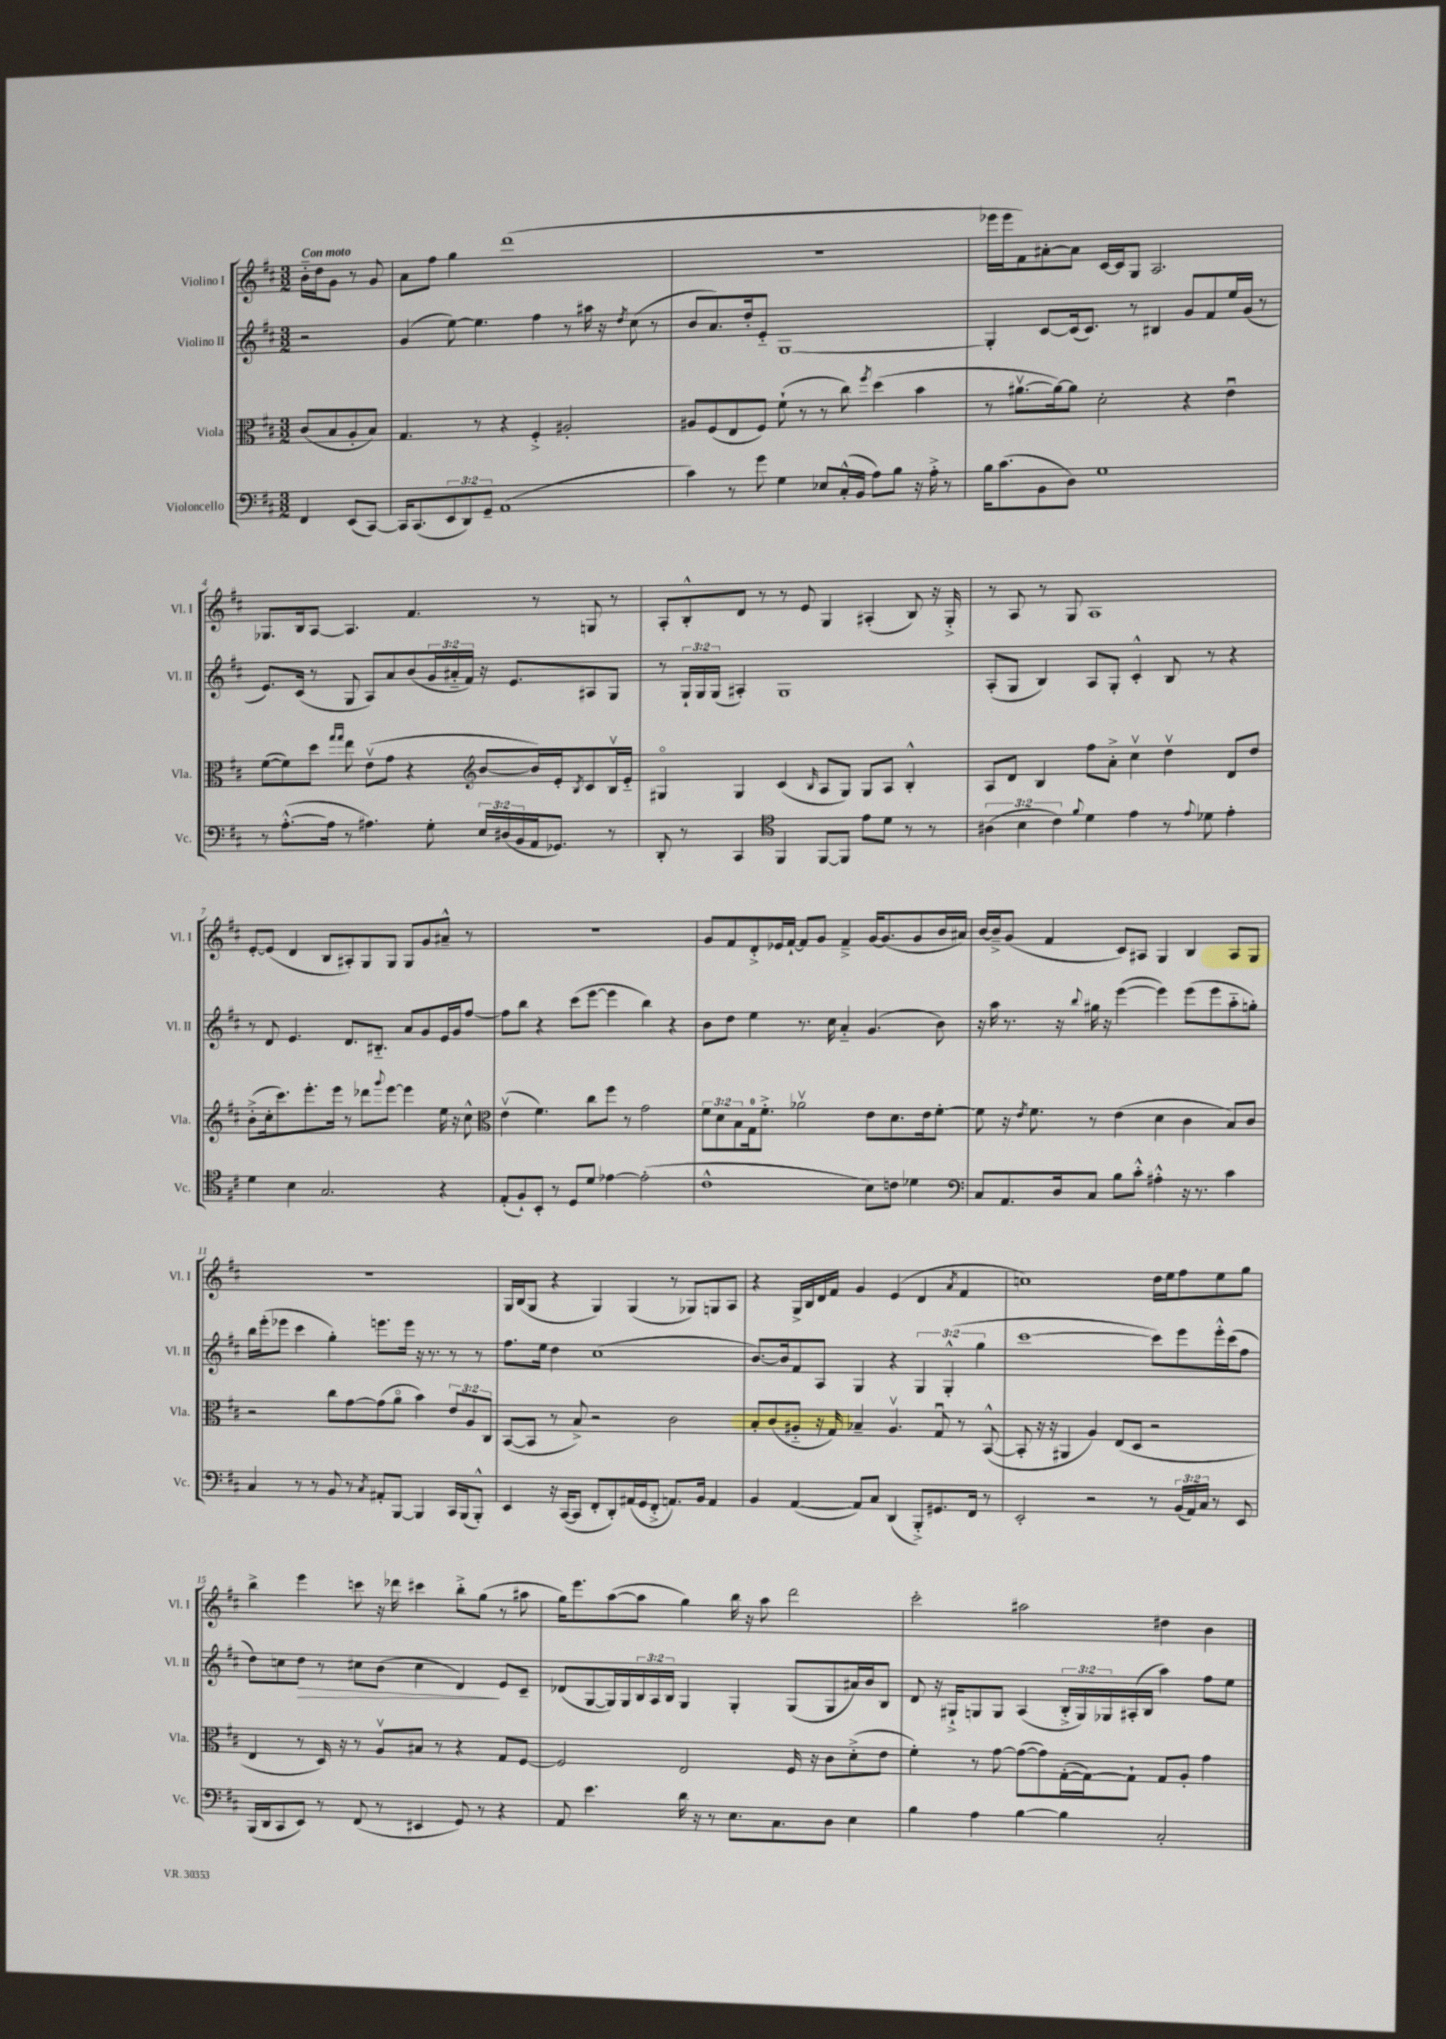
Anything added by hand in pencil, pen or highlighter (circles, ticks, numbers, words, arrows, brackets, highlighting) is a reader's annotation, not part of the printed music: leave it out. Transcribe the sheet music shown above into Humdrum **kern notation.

**kern	**kern	**kern	**dynam	**kern
*part4	*part3	*part2	*part2	*part1
*staff4	*staff3	*staff2	*staff2	*staff1
*I"Violoncello	*I"Viola	*I"Violino II	*	*I"Violino I
*I'Vc.	*I'Vla.	*I'Vl. II	*	*I'Vl. I
*clefF4	*clefC3	*clefG2	*	*clefG2
*k[f#c#]	*k[f#c#]	*k[f#c#]	*	*k[f#c#]
*M3/2	*M3/2	*M3/2	*	*M3/2
=	=	=	=	=
!	!	!	!	!LO:TX:a:B:t=Con moto
4FF#/	(8c#/L	2r	.	16b\LL
.	.	.	.	16dd\J
.	8B/	.	.	8g\J
(8EE/L	8A'/	.	.	8r
[8CC#/J)	8B/J)	.	.	8g/
=1	=1	=1	=1	=1
16CC#/KL]	4.G/	(4g/	.	8a\L
(8.CC#/	.	.	.	.
.	.	.	.	8ff#\J
12EE/	.	[8ee\)	.	4gg\
12DD/)	.	.	.	.
.	8r	4.ee\]	.	.
12GG~/J	.	.	.	.
(1AA	4r	.	.	(1ddd
.	4F#'^/	4ff#\	.	.
.	2A#X'/	8r	.	.
.	.	16aa#X\	.	.
.	.	16r	.	.
.	.	8qdd/	.	.
.	.	(8cc#\	.	.
.	.	8r	.	.
=2	=2	=2	=2	=2
4c#\)	8A#X/L	8b/L	.	1.r
.	(8F#/	8.a/)	.	.
8r	8E/	.	.	.
.	.	16dd'/k	.	.
8g\	8F#/J)	8e/J	.	.
4G\	(8f#`\	[1G	.	.
.	8r	.	.	.
8E-X/L	8r	.	.	.
(16C#'^^/L	8cc#\)	.	.	.
16BB/JJ	.	.	.	.
.	8qff#/	.	.	.
8A\L)	(4dd\	.	.	.
8B\J	.	.	.	.
16r	4b\	.	.	.
16A'^\	.	.	.	.
8r	.	.	.	.
=3	=3	=3	=3	=3
16B\KL	8r	4G'/]	.	16eee-X\LL
(8.c#\	.	.	.	16eee-\J
.	[8.a#Xv\L	.	.	8f#\)
8BB\	.	[8c#/L	.	[8a#X'\
.	16a#\k_)	.	.	.
8D\J)	8a#\J]	(16c#/k]	.	8a#\J]
.	.	8.c#/J)	.	.
1G	2d'\	.	.	[16c#/LL
.	.	.	.	16c#/J]
.	.	8r	.	8G/J
.	.	4B#X/	.	2.A/
.	4r	8g/L	.	.
.	.	8f#/	.	.
.	4eu\	16ee/L	.	.
.	.	(16g/JJ	.	.
.	.	8r	.	.
!!LO:LB:g=z
=4	=4	=4	=4	=4
8r	([8f#\L	8.e/L)	.	8.G-X/L
([8.A'^^\L	8f#\])	.	.	.
.	.	(16c#/Jk	.	16B/k
.	8dd\J	8r	.	[8A/J
16A\Jk]	.	.	.	.
.	16qqgg/LL	.	.	.
.	16qqgg/JJ	.	.	.
8r	8ee\	8G/	.	4.A/]
4.A#X\)	(8ev\L	8A/L)	.	.
.	8g\J	8a/	.	.
.	4r	(8b/	.	4.f#/
8G'\	.	24g/L	.	.
.	.	24a#X/	.	.
.	.	24f#/JJ)	.	.
*	*clefG2	*	*	*
24E/LL	[8b/L	16r	.	.
(24D#X/	.	.	.	.
.	.	8.e/L	.	.
24BB/	.	.	.	.
16AA/J	16b/L])	.	.	8r
8.GG-X/J)	16e'/J	.	.	.
.	8qB/	.	.	.
.	8c#/	8A#X/	.	8Gn/
8r	16Bv/L	8G/J	.	8r
.	16e/JJ	.	.	.
=5	=5	=5	=5	=5
8DD'/	4G#X/	8r	.	8A'/L
8r	.	24G`/LL	.	8B'^^/
.	.	24G/	.	.
.	.	(24G/JJ	.	.
4CC#/	4G#/	4A#X'/)	.	8d/J
.	.	.	.	8r
*clefC4	*	*	*	*
4FF#/	(4c#/	1G	.	8r
.	.	.	.	8e/
.	16qqB/	.	.	.
[8FF#/L	8A/L	.	.	4G/
8FF#/J]	8G#/J)	.	.	.
8e\L	8G#/L	.	.	(4A#X'/
8d\J	8A/J	.	.	.
8r	4B'^^/	.	.	8B/)
8r	.	.	.	16r
.	.	.	.	16G'^/
=6	=6	=6	=6	=6
(6A#X\	8A/L	(8A'/L	.	8r
.	8d/J	8G/J	.	8A/
6B\	.	.	.	.
.	4B/	4B/)	.	8r
6c#\)	.	.	.	.
.	.	.	.	8G/
8qqf#/	.	.	.	.
4d\	8ff#\L	8A/L	.	1A
.	8a'^\J	8G'/J	.	.
4e\	4cc#v\	4c#'^^/	.	.
8r	4ddv\	8B/	.	.
8qqe/	.	.	.	.
8d-X\	.	8r	.	.
4e'\	8d/L	4r	.	.
.	8dd/J	.	.	.
!!LO:LB:g=z
=7	=7	=7	=7	=7
4d\	(8b'^\L	8r	.	[8e'/L
.	16cc#'\k	8d/	.	(8e/J]
.	8.ccc#\)	.	.	.
4B\	.	4.e/	.	4d/
.	8.eee'\	.	.	.
2.G/	.	.	.	8B/L
.	16eee\Jk	.	.	.
.	8r	8.d/L	.	8A#X'/)
.	8ddd-X\L	.	.	8G/
.	.	8.B#X/J	.	.
.	8qqggg/	.	.	.
.	[8eee\J	.	.	8G/J
.	4eee\]	8a/L	.	8G/L
.	.	8g/	.	8g/
4r	16ee\	16e/L	.	8a#X~^^/J
.	16r	16g/J	.	.
.	8cc#^^\	[8ff#/J	.	8r
=8	=8	=8	=8	=8
*	*clefC3	*	*	*
(8E'/L	(4ev\	8ff#\L]	.	1.r
8F#`/)	.	8bb\J	.	.
8BB'/J	4.f#\)	4r	.	.
8r	.	.	.	.
8D/L	.	(8ccc#\L	.	.
8d/J	8cc#\L	[8eee\J	.	.
[4e-X\	8ff#\J	4eee\]	.	.
.	8r	.	.	.
(2e-'\]	2g\	4bb\)	.	.
.	.	4r	.	.
=9	=9	=9	=9	=9
1c#^^	12f#\L	8b\L	.	8g/L
.	12d\	.	.	.
.	.	8dd\J	.	8f#/
.	12B\	.	.	.
.	16G\k	4ee\	.	8d'^/
.	8.f#'^\J	.	.	.
.	.	.	.	16e-X/L
.	.	.	.	[16f#`/JJ
.	2a-Xv\	8.r	.	8f#/L]
.	.	.	.	8g/J
.	.	16cc#\	.	.
.	.	4a/	.	4f#~^/
8B\L)	8e\L	(4.g/	.	[16g/KL
.	.	.	.	(8.g/]
8cn\J	8.d\	.	.	.
4d-X\	.	.	.	8g/
.	16e\k	.	.	.
.	[8f#'\J	8b\)	.	16b/L
.	.	.	.	16a#X/JJ)
=10	=10	=10	=10	=10
*clefF4	*	*	*	*
8C#/L	8f#\]	16r	.	[16b/LL
.	.	16aa\	.	16b~^/J]
8.AA/	16r	8.r	.	(8g/J
.	8qe/	.	.	.
.	8.f#\	.	.	.
.	.	.	.	4f#/
16D/k	.	16r	.	.
.	.	8qqbb/	.	.
8C#/J	8r	16gg#X\	.	.
.	.	16r	.	.
8B\L	(4e\	([4eee\	.	8c#/L)
8c#'^^\J	.	.	.	8A#X/J
4A#X'^^\	4d\	4eee\])	.	4G/
16r	4c#\	(8eee\L	.	4B/
8.r	.	.	.	.
.	.	8eee\	.	.
4c#\	8B/L)	8aa\	.	8A#/L
.	8c#/J	8ggn'\J)	.	8G/J
!!LO:LB:g=z
=11	=11	=11	=11	=11
4C#/	2r	16bb\LL	.	1.r
.	.	(16eee'\J	.	.
.	.	8eee-X\J	.	.
8r	.	4ccc#\	.	.
8r	.	.	.	.
8BB/	8cc#\L	4gg'\)	.	.
8r	[8g\	.	.	.
8qC#/	.	.	.	.
8AA#X'/L	(8g\]	8.eeen\L	.	.
[8BBB/J	8a\J	.	.	.
.	.	16eee\Jk	.	.
4BBB/]	4b\)	16r	.	.
.	.	8.r	.	.
16CC#/LL	12e/L	8r	.	.
(16BBB/J	.	.	.	.
.	12A/	.	.	.
8BBB'^^/J)	.	8r	.	.
.	12C#/J	.	.	.
=12	=12	=12	=12	=12
4EE/	([8BB/L	8.ff#\L	.	16G/LL
.	.	.	.	(16B/J
.	8BB/J]	.	.	8G/J
.	.	16ee\Jk	.	.
16r	8r	4dd\	.	4r
([16CC#/KL	.	.	.	.
8CC#/J]	8B^/)	.	.	.
8FF#'/L	2r	(1cc#	.	4G/)
8DD'/)	.	.	.	.
(16AA#X/L	.	.	.	(4G/
16GG/J	.	.	.	.
8FF#'^/J	.	.	.	.
8.AAn/L)	2c#\	.	.	8r
.	.	.	.	8G-X/L)
16BB/Jk	.	.	.	.
4AA/	.	.	.	8Gn/
.	.	.	.	8A/J
=13	=13	=13	=13	=13
4BB/	8B'/L	[8.b/L)	.	4r
.	(8c#/	.	.	.
.	.	16b/k]	.	.
([4AA/	8A#X/J	8f#/	.	16G^/LL
.	.	.	.	16B/
.	16r	8A/J	.	16d/
.	16G/)	.	.	16f#/JJ
8AA/L])	4B-X~/	4G/	.	4g/
8C#/J	.	.	.	.
(4DD/	4.A#v/	4r	.	(4e/
8BBB'^/L)	.	6G/	.	4d/
8.GG#X/	8Gu/	.	.	.
.	.	(6G'^^/	.	.
.	.	.	.	8qa/
.	8r	.	.	4f#/
16FF#/Jk	.	.	.	.
.	.	6gg\	.	.
8r	([8BB^^/	.	.	.
=14	=14	=14	=14	=14
2EE'/	8BB'/]	[1ccc#	.	1ccn)
.	16r	.	.	.
.	16r	.	.	.
.	4AA#X/	.	.	.
2r	4A/)	.	.	.
.	(8E/L	.	.	.
.	8D/J	.	.	.
8r	2r	8ccc#\L])	.	16dd\LL
.	.	.	.	16ee\J
(24BB/LL	.	8eee\	.	8ff#\
24AA/)	.	.	.	.
24C#/JJ	.	.	.	.
8r	.	16eee'^^\L	.	8ee\
.	.	(16ccc#\J	.	.
8EE/	.	8ff#\J	.	8gg\J
!!LO:LB:g=z
=15	=15	=15	=15	=15
(16BBB/LL	4E/	8dd\L)	.	4bb^\
16DD/J	.	.	.	.
8CC#/	.	8ccn\	.	.
!	!	!	!LO:HP:b	!
8EE/J)	8r	8dd\J	>	4eee\
8r	16D/)	8r	.	.
.	16r	.	.	.
(8FF#/	8r	8cc#X\L	.	8cccn\
8r	8Av/L	(8b\J	.	16r
.	.	.	.	16ddd-X\
4EE#X/	8B#X/J	4cc#\	.	4ccc#X\
.	8r	.	.	.
8GG/)	4r	4d/)	.	8bb'^\L
8r	.	.	.	(8gg\J
4r	8G/L	8e/L	]	8r
.	[8F#/J	8c#~/J	.	8aa#X\
=16	=16	=16	=16	=16
8AA/	2F#/]	(8d-X/L	.	16gg\KL)
.	.	.	.	8.eee\
4.e\	.	[8G/	.	.
.	.	16G/L])	.	([8aa\
.	.	16G/	.	.
.	.	24B/	.	8aa\J]
.	.	24A/	.	.
.	.	24B/JJ	.	.
16d\	2E/	4G/	.	4gg\)
16r	.	.	.	.
8r	.	.	.	.
8.E\L	.	4G'/	.	16bb\
.	.	.	.	16r
.	.	.	.	8aa\
8.C#\	.	.	.	.
.	16F#/	(8G/L	.	2ddd\
.	16r	.	.	.
8D\J	8c#\L	8G/	.	.
4E\	(8d'^\	16a#X/L)	.	.
.	.	16b/J	.	.
.	8e\J	8B/J	.	.
=17	=17	=17	=17	=17
4B\	4f#'\)	8d/	.	2ccc#'\
.	.	16r	.	.
.	.	16G#X`^/KL	.	.
4A\	8r	8Gn/	.	.
.	[8g\	8G/J	.	.
[4B\	(8g\L_	(4A/	.	2aa#X\
.	8g\])	.	.	.
4B\]	([16G'\L	24B'^/LL	.	.
.	.	24G/)	.	.
.	16G\J_)	.	.	.
.	.	24G-X/	.	.
.	8G`\J]	(16A#X'/	.	.
.	.	16B/JJ	.	.
2C#'/	8G/L	4aa\)	.	4dd#X\
.	8A'/J	.	.	.
.	4g\	8ff#\L	.	4b\
.	.	8ee\J	.	.
==	==	==	==	==
*-	*-	*-	*-	*-
